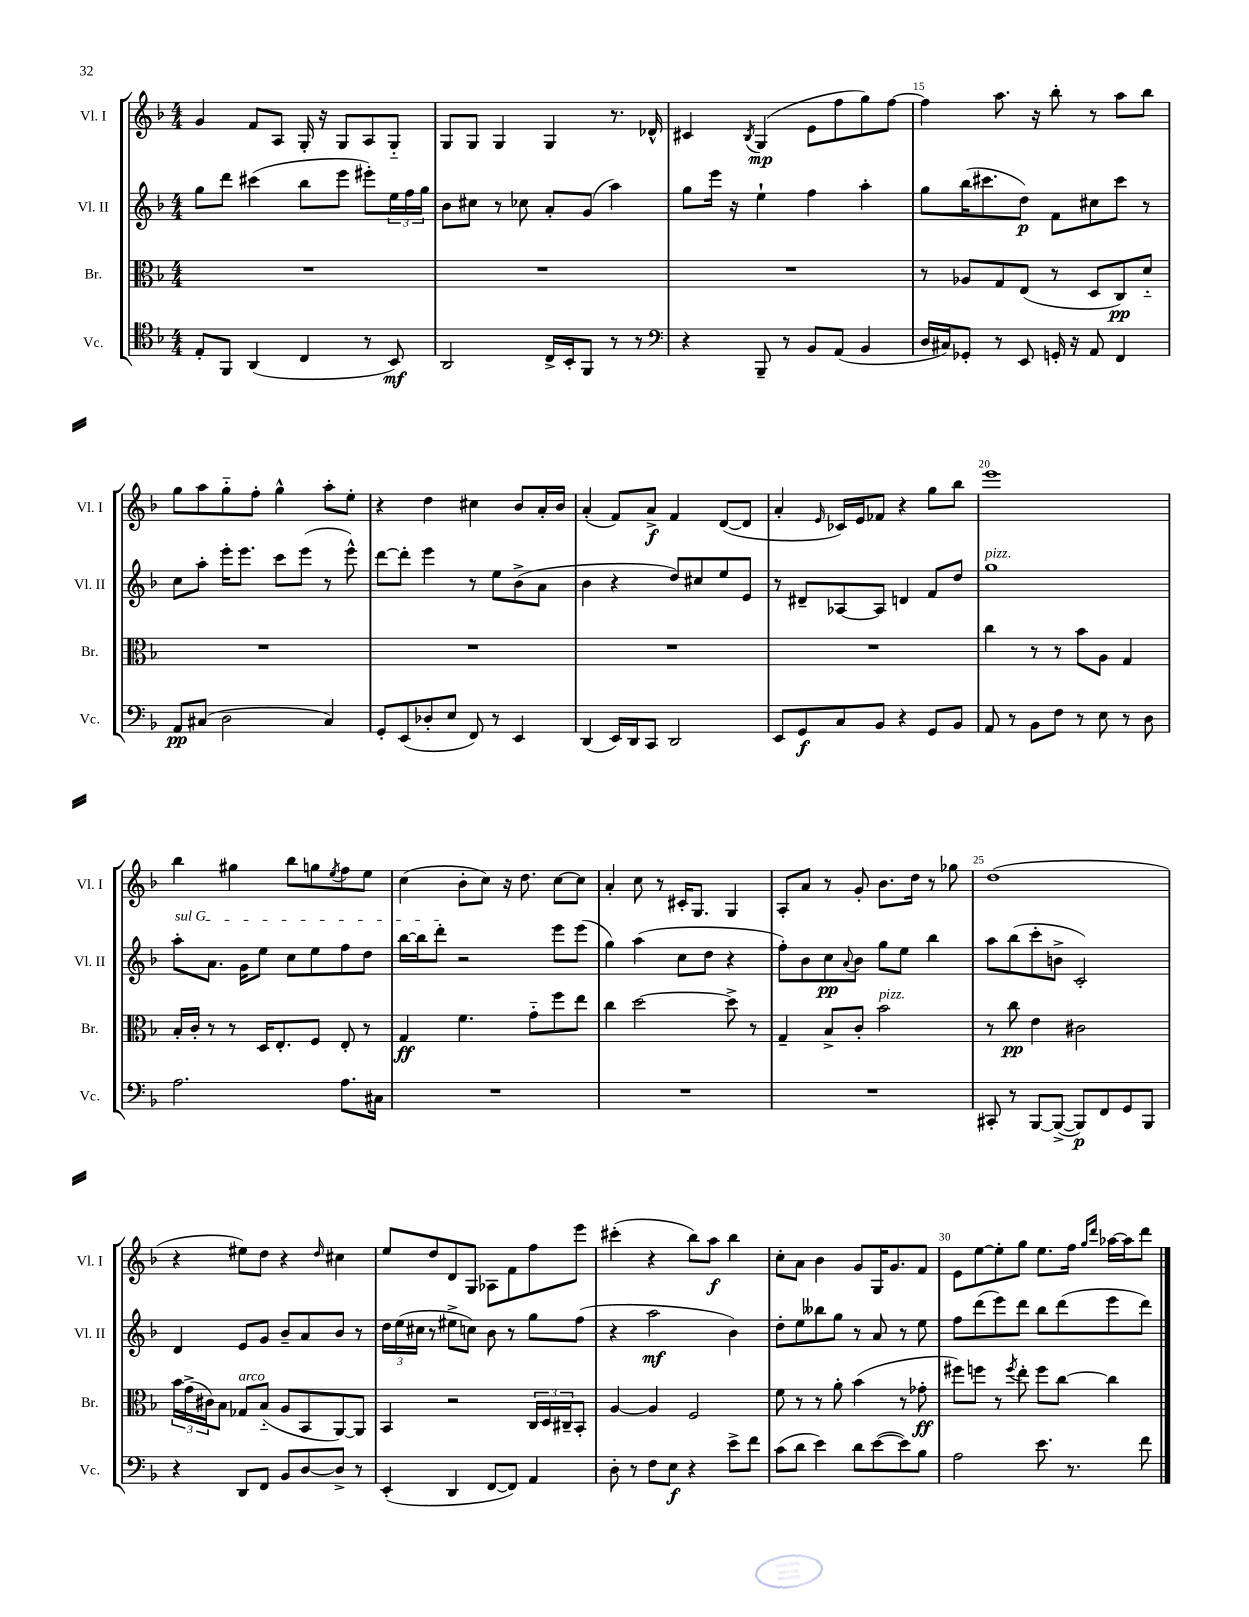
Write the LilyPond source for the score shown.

<<
\new StaffGroup <<
\new Staff = "s0" \with { instrumentName = "Vl. I" shortInstrumentName = "Vl. I" } {
    \clef treble \key f \major \numericTimeSignature \time 4/4
    g'4 f'8 a8 g16-. r16 g8 a8 g8-_ |
    g8 g8 g4 g4 r8. des'16-^ |
    cis'4 \acciaccatura { bes8 } g4\mp( e'8 f''8 g''8) f''8~ |
    f''4 a''8. r16 bes''8-. r8 a''8 bes''8 |
    g''8 a''8 g''8-_ f''8-. g''4-^ a''8-. e''8-. |
    r4 d''4 cis''4 bes'8 a'16-. bes'16 |
    a'4-.( f'8) a'8->\f f'4 d'8~( d'8 |
    a'4-. \grace { e'16 } ces'16) e'16 fes'8 r4 g''8 bes''8 |
    e'''1 |
    bes''4 gis''4 bes''8 g''8 \acciaccatura { e''8 } f''8 e''8 |
    c''4( bes'8-. c''8) r16 d''8. c''8~ c''8 |
    a'4-. c''8 r8 cis'16-. g8. g4 |
    a8-. a'8 r8 g'8-. bes'8. d''16 r8 ges''8 |
    d''1( |
    r4 eis''8) d''8 r4 \grace { d''16 } cis''4 |
    e''8 d''8 d'8 g8 aes8 f'8 f''8 e'''8 |
    cis'''4-.( r4 bes''8) a''8\f bes''4 |
    c''8-. a'8 bes'4 g'8 g16 g'8. f'8 |
    e'8 e''8~ e''8-. g''8 e''8. f''16 \grace { g''16 d'''16 } aes''16~ aes''16 d'''8 \bar "|." |
}
\new Staff = "s1" \with { instrumentName = "Vl. II" shortInstrumentName = "Vl. II" } {
    \clef treble \key f \major \numericTimeSignature \time 4/4
    g''8 d'''8 cis'''4( bes''8 e'''8 eis'''8-.) \tuplet 3/2 { e''16 f''16 g''16 } |
    bes'8 cis''8 r8 ces''8 a'8-. g'8( a''4) |
    g''8 e'''16 r16 e''4-! f''4 a''4-. |
    g''8 bes''16( cis'''8. d''8\p) f'8 cis''8 cis'''8 r8 |
    c''8 a''8-. e'''16-. e'''8. c'''8 e'''8( r8 e'''8-^) |
    d'''8~ d'''8-. e'''4 r8 e''8 bes'8->( a'8 |
    bes'4 r4 d''8) cis''8 e''8 e'8 |
    r8 dis'8-- aes8~ aes8 d'4 f'8 d''8 |
    g''1^\markup { \italic "pizz." } |
    \once \override TextSpanner.bound-details.left.text = \markup { \italic "sul G" } a''8-.\startTextSpan a'8. g'16 e''8 c''8 e''8 f''8 d''8 |
    bes''16~ bes''16 d'''8-.\stopTextSpan r2 e'''8 e'''8( |
    g''4) a''4( c''8 d''8 r4 |
    f''8-.) bes'8 c''8\pp \appoggiatura { a'8 } bes'8 g''8 e''8 bes''4 |
    a''8 bes''8( c'''8-. b'8-> c'2-.) |
    d'4 e'8 g'8 bes'8-- a'8 bes'8 r8 |
    \tuplet 3/2 { d''16 e''16( cis''16 } r8 eis''8-> c''8) bes'8 r8 g''8 f''8( |
    r4 a''2\mf bes'4) |
    d''8-. e''8 beses''8 g''8 r8 a'8 r8 e''8 |
    f''8 d'''8( e'''8) d'''8 bes''8 d'''8( e'''8 d'''8) \bar "|." |
}
\new Staff = "s2" \with { instrumentName = "Br." shortInstrumentName = "Br." } {
    \clef alto \key f \major \numericTimeSignature \time 4/4
    R1 |
    R1 |
    R1 |
    r8 aes8 g8 e8( r8 d8 c8\pp) d'8-_ |
    R1 |
    R1 |
    R1 |
    R1 |
    c''4 r8 r8 bes'8 a8 g4 |
    bes16-. c'16-. r8 r8 d16 e8.-. f8 e8-. r8 |
    g4\ff f'4. g'8-_ f''8 e''8 |
    c''4 d''2~ d''8-> r8 |
    g4-- bes8-> c'8-. bes'2^\markup { \italic "pizz." } |
    r8 c''8\pp e'4 cis'2 |
    \tuplet 3/2 { bes'16 g'16->( cis'16) } bes8 ges8^\markup { \italic "arco" } bes8-_( a8 bes,8 a,8~) a,8 |
    bes,4 r2 \tuplet 3/2 { c16 d16 cis16-- } bes,8-. |
    a4~ a4 f2 |
    f'8 r8 r8 a'8-. bes'4( r8 ges'8-.\ff |
    fis''8) f''8 r8 \acciaccatura { f''8 } e''8-. f''8 c''8~ c''4 \bar "|." |
}
\new Staff = "s3" \with { instrumentName = "Vc." shortInstrumentName = "Vc." } {
    \clef tenor \key f \major \numericTimeSignature \time 4/4
    e8-. f,8 a,4( c4 r8 bes,8\mf) |
    a,2 c16-> bes,16-. f,8 r8 r8 |
    \clef bass r4 bes,,8-- r8 bes,8 a,8( bes,4 |
    d16 cis16) ges,8-. r8 e,8 g,16-. r16 a,8 f,4 |
    a,8\pp cis8( d2 cis4) |
    g,8-. e,8( des8-. e8 f,8) r8 e,4 |
    d,4( e,16) d,16 c,8 d,2 |
    e,8 g,8\f c8 bes,8 r4 g,8 bes,8 |
    a,8 r8 bes,8 f8 r8 e8 r8 d8 |
    a2. a8. cis16 |
    R1 |
    R1 |
    R1 |
    cis,8-. r8 bes,,8~ bes,,8~->( bes,,8\p) f,8 g,8 bes,,8 |
    r4 d,8 f,8 bes,8 d8~ d8-> r8 |
    e,4-.( d,4 f,8~ f,8) a,4 |
    d8-. r8 f8 e8\f r4 e'8-> f'8 |
    c'8( d'8 e'4) d'8 e'8~( e'8) bes8 |
    a2 e'8. r8. f'8 \bar "|." |
}
>>
>>
\layout { \context { \Score currentBarNumber = #12 \override BarNumber.break-visibility = ##(#f #t #t) barNumberVisibility = #(every-nth-bar-number-visible 5) } }
